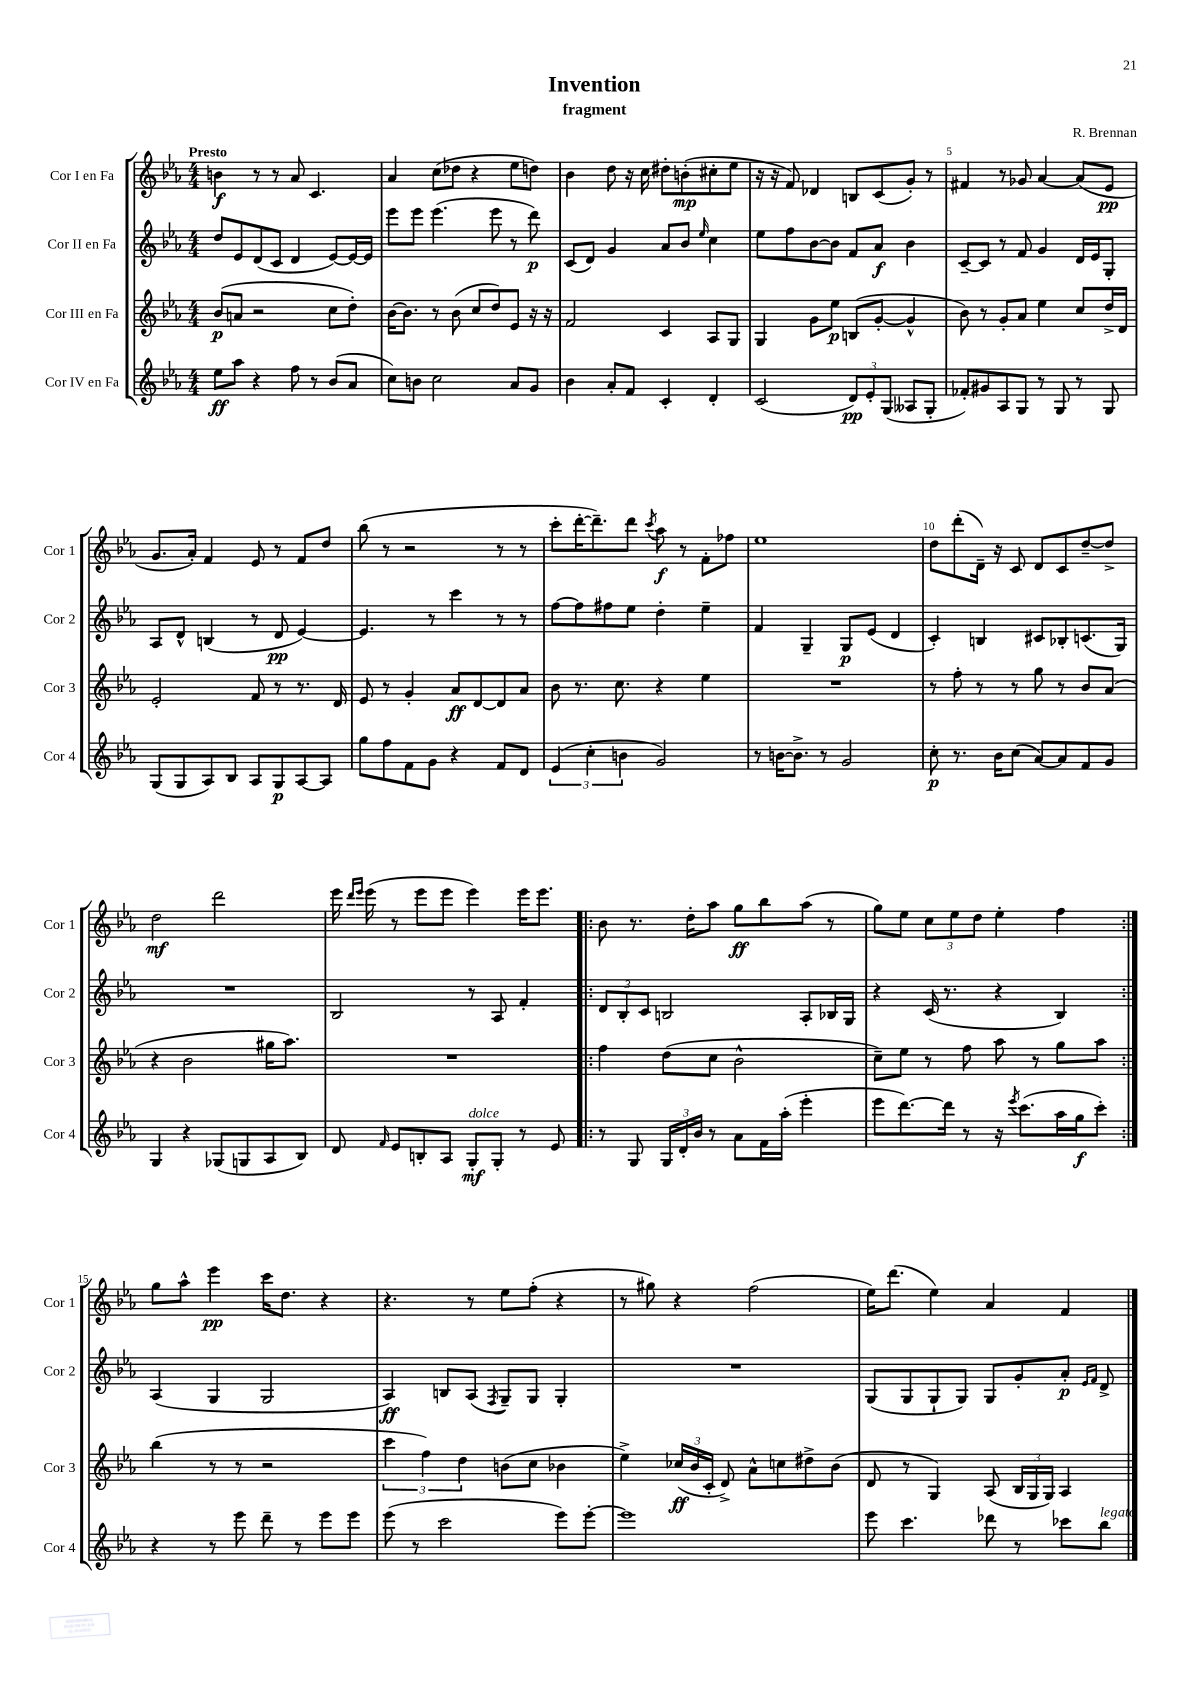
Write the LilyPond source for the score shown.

\header { title = "Invention" composer = "R. Brennan" subtitle = "fragment" }
<<
\new StaffGroup <<
\new Staff = "s0" \with { instrumentName = "Cor I en Fa" shortInstrumentName = "Cor 1" } {
    \clef treble \key ees \major \numericTimeSignature \time 4/4 \tempo "Presto"
    \autoBeamOff b'4\f r8 r8 aes'8 c'4. |
    aes'4 c''8[( des''8] r4 ees''8[ d''8]) |
    bes'4 d''8 r16 c''16 dis''8[-. b'8-.\mp( cis''8-. ees''8] |
    r16 r16 f'8) des'4 b8[ c'8( g'8]-.) r8 |
    fis'4 r8 ges'8 aes'4~ aes'8[( ees'8]\pp |
    g'8.[ aes'16]-.) f'4 ees'8 r8 f'8[ d''8] |
    bes''8( r8 r2 r8 r8 |
    c'''8[-. d'''16~-. d'''8.--) d'''8] \acciaccatura { c'''8 } aes''8\f r8 f'8[-. fes''8] |
    ees''1 |
    d''8[ d'''8-.( d'16]--) r16 c'8 d'8[ c'8 d''8~-- d''8]-> |
    d''2\mf d'''2 |
    ees'''16 \grace { d'''16[ ees'''16] } ees'''16( r8 ees'''8[ ees'''8] ees'''4) ees'''16[ ees'''8.] |
    \repeat volta 2 { bes'8 r8. d''16[-. aes''8] g''8[\ff bes''8 aes''8]( r8 |
    g''8[) ees''8] \tuplet 3/2 { c''8[ ees''8 d''8] } ees''4-. f''4 | }
    g''8[ aes''8]-^ ees'''4\pp c'''16[ d''8.] r4 |
    r4. r8 ees''8[ f''8]-.( r4 |
    r8 gis''8) r4 f''2( |
    ees''16[) d'''8.]( ees''4) aes'4 f'4 \bar "|." |
}
\new Staff = "s1" \with { instrumentName = "Cor II en Fa" shortInstrumentName = "Cor 2" } {
    \clef treble \key ees \major \numericTimeSignature \time 4/4
    \autoBeamOff d''8[ ees'8 d'8( c'8] d'4 ees'8[~) ees'16~ ees'16] |
    ees'''8[ ees'''8] ees'''4.( ees'''8 r8 d'''8\p) |
    c'8[( d'8]) g'4 aes'8[ bes'8] \grace { ees''16 } c''4 |
    ees''8[ f''8 bes'8~ bes'8] f'8[ aes'8]\f bes'4 |
    c'8[~-- c'8] r8 f'8 g'4 d'16[ ees'16 g8]-. |
    aes8[ d'8]-^ b4( r8 d'8\pp ees'4~) |
    ees'4. r8 c'''4 r8 r8 |
    f''8[~ f''8 fis''8 ees''8] d''4-. ees''4-- |
    f'4 g4-- g8[\p ees'8]( d'4 |
    c'4-.) b4 cis'8[ bes8-. c'8.( g16]) |
    R1 |
    bes2 r8 aes8 f'4-. |
    \repeat volta 2 { \tuplet 3/2 { d'8[ bes8-. c'8] } b2 aes8[-. bes16 g16] |
    r4 c'16( r8. r4 bes4) | }
    aes4( g4 g2 |
    aes4\ff) b8[ aes8]( \acciaccatura { f8 } g8[--) g8] g4-. |
    R1 |
    g8[( g8 g8-! g8]) g8[ g'8-. aes'8]-.\p \grace { ees'16[ f'16] } d'8-> \bar "|." |
}
\new Staff = "s2" \with { instrumentName = "Cor III en Fa" shortInstrumentName = "Cor 3" } {
    \clef treble \key ees \major \numericTimeSignature \time 4/4
    \autoBeamOff bes'8[\p( a'8] r2 c''8[ d''8]-.) |
    bes'16[~ bes'8.] r8 bes'8( c''8[ d''8) ees'8] r16 r16 |
    f'2 c'4 aes8[ g8] |
    g4 g'8[ ees''8]\p b8[( g'8]~-. g'4-^ |
    bes'8) r8 g'8[-. aes'8] ees''4 c''8[ d''16-> d'16] |
    ees'2-. f'8 r8 r8. d'16 |
    ees'8 r8 g'4-. aes'8[\ff d'8~ d'8 aes'8] |
    bes'8 r8. c''8. r4 ees''4 |
    R1 |
    r8 f''8-. r8 r8 g''8 r8 bes'8[ aes'8]( |
    r4 bes'2 gis''16[ aes''8.]) |
    R1 |
    \repeat volta 2 { f''4 d''8[( c''8] bes'2-^ |
    c''8[--) ees''8] r8 f''8 aes''8 r8 g''8[ aes''8] | }
    bes''4( r8 r8 r2 |
    \tuplet 3/2 { c'''4 f''4) d''4 } b'8[( c''8] bes'4 |
    ees''4->) \tuplet 3/2 { ces''16[\ff( bes'16 c'16]-. } d'8->) aes'8[-^ c''8 dis''8-> bes'8]( |
    d'8 r8 g4) aes8( \tuplet 3/2 { bes16[ g16 g16]) } aes4 \bar "|." |
}
\new Staff = "s3" \with { instrumentName = "Cor IV en Fa" shortInstrumentName = "Cor 4" } {
    \clef treble \key ees \major \numericTimeSignature \time 4/4
    \autoBeamOff ees''8[\ff aes''8] r4 f''8 r8 bes'8[( aes'8] |
    c''8[) b'8] c''2 aes'8[ g'8] |
    bes'4 aes'8[-. f'8] c'4-. d'4-. |
    c'2( \tuplet 3/2 { d'8[\pp) ees'8-. g8]( } aeses8[ g8]-. |
    fes'8[-.) gis'8 aes8 g8] r8 g8 r8 g8 |
    g8[( g8 aes8) bes8] aes8[ g8\p aes8~ aes8] |
    g''8[ f''8 f'8 g'8] r4 f'8[ d'8] |
    \tuplet 3/2 { ees'4( c''4-. b'4 } g'2) |
    r8 b'16[~ b'8.]-> r8 g'2 |
    c''8-.\p r8. bes'16[ c''8]( aes'8[~) aes'8 f'8 g'8] |
    g4 r4 ges8[( g8 aes8 bes8]) |
    d'8 \grace { f'16 } ees'8[ b8-. aes8] g8[-.\mf^\markup { \italic "dolce" } g8]-. r8 ees'8 |
    \repeat volta 2 { r8 g8 \tuplet 3/2 { g16[ d'16-. bes'16] } r8 aes'8[ f'16 aes''16]-.( ees'''4-. |
    ees'''8[ d'''8.~) d'''16] r8 r16 \acciaccatura { ees'''8 } c'''8.[( aes''16 g''16\f c'''8]-.) | }
    r4 r8 ees'''8 d'''8-- r8 ees'''8[ ees'''8] |
    ees'''8( r8 c'''2 ees'''8[) ees'''8]~-. |
    ees'''1 |
    ees'''8 c'''4. des'''8 r8 ces'''8[ bes''8]^\markup { \italic "legato" } \bar "|." |
}
>>
>>
\layout { \context { \Score \override BarNumber.break-visibility = ##(#f #t #t) barNumberVisibility = #(every-nth-bar-number-visible 5) } }
